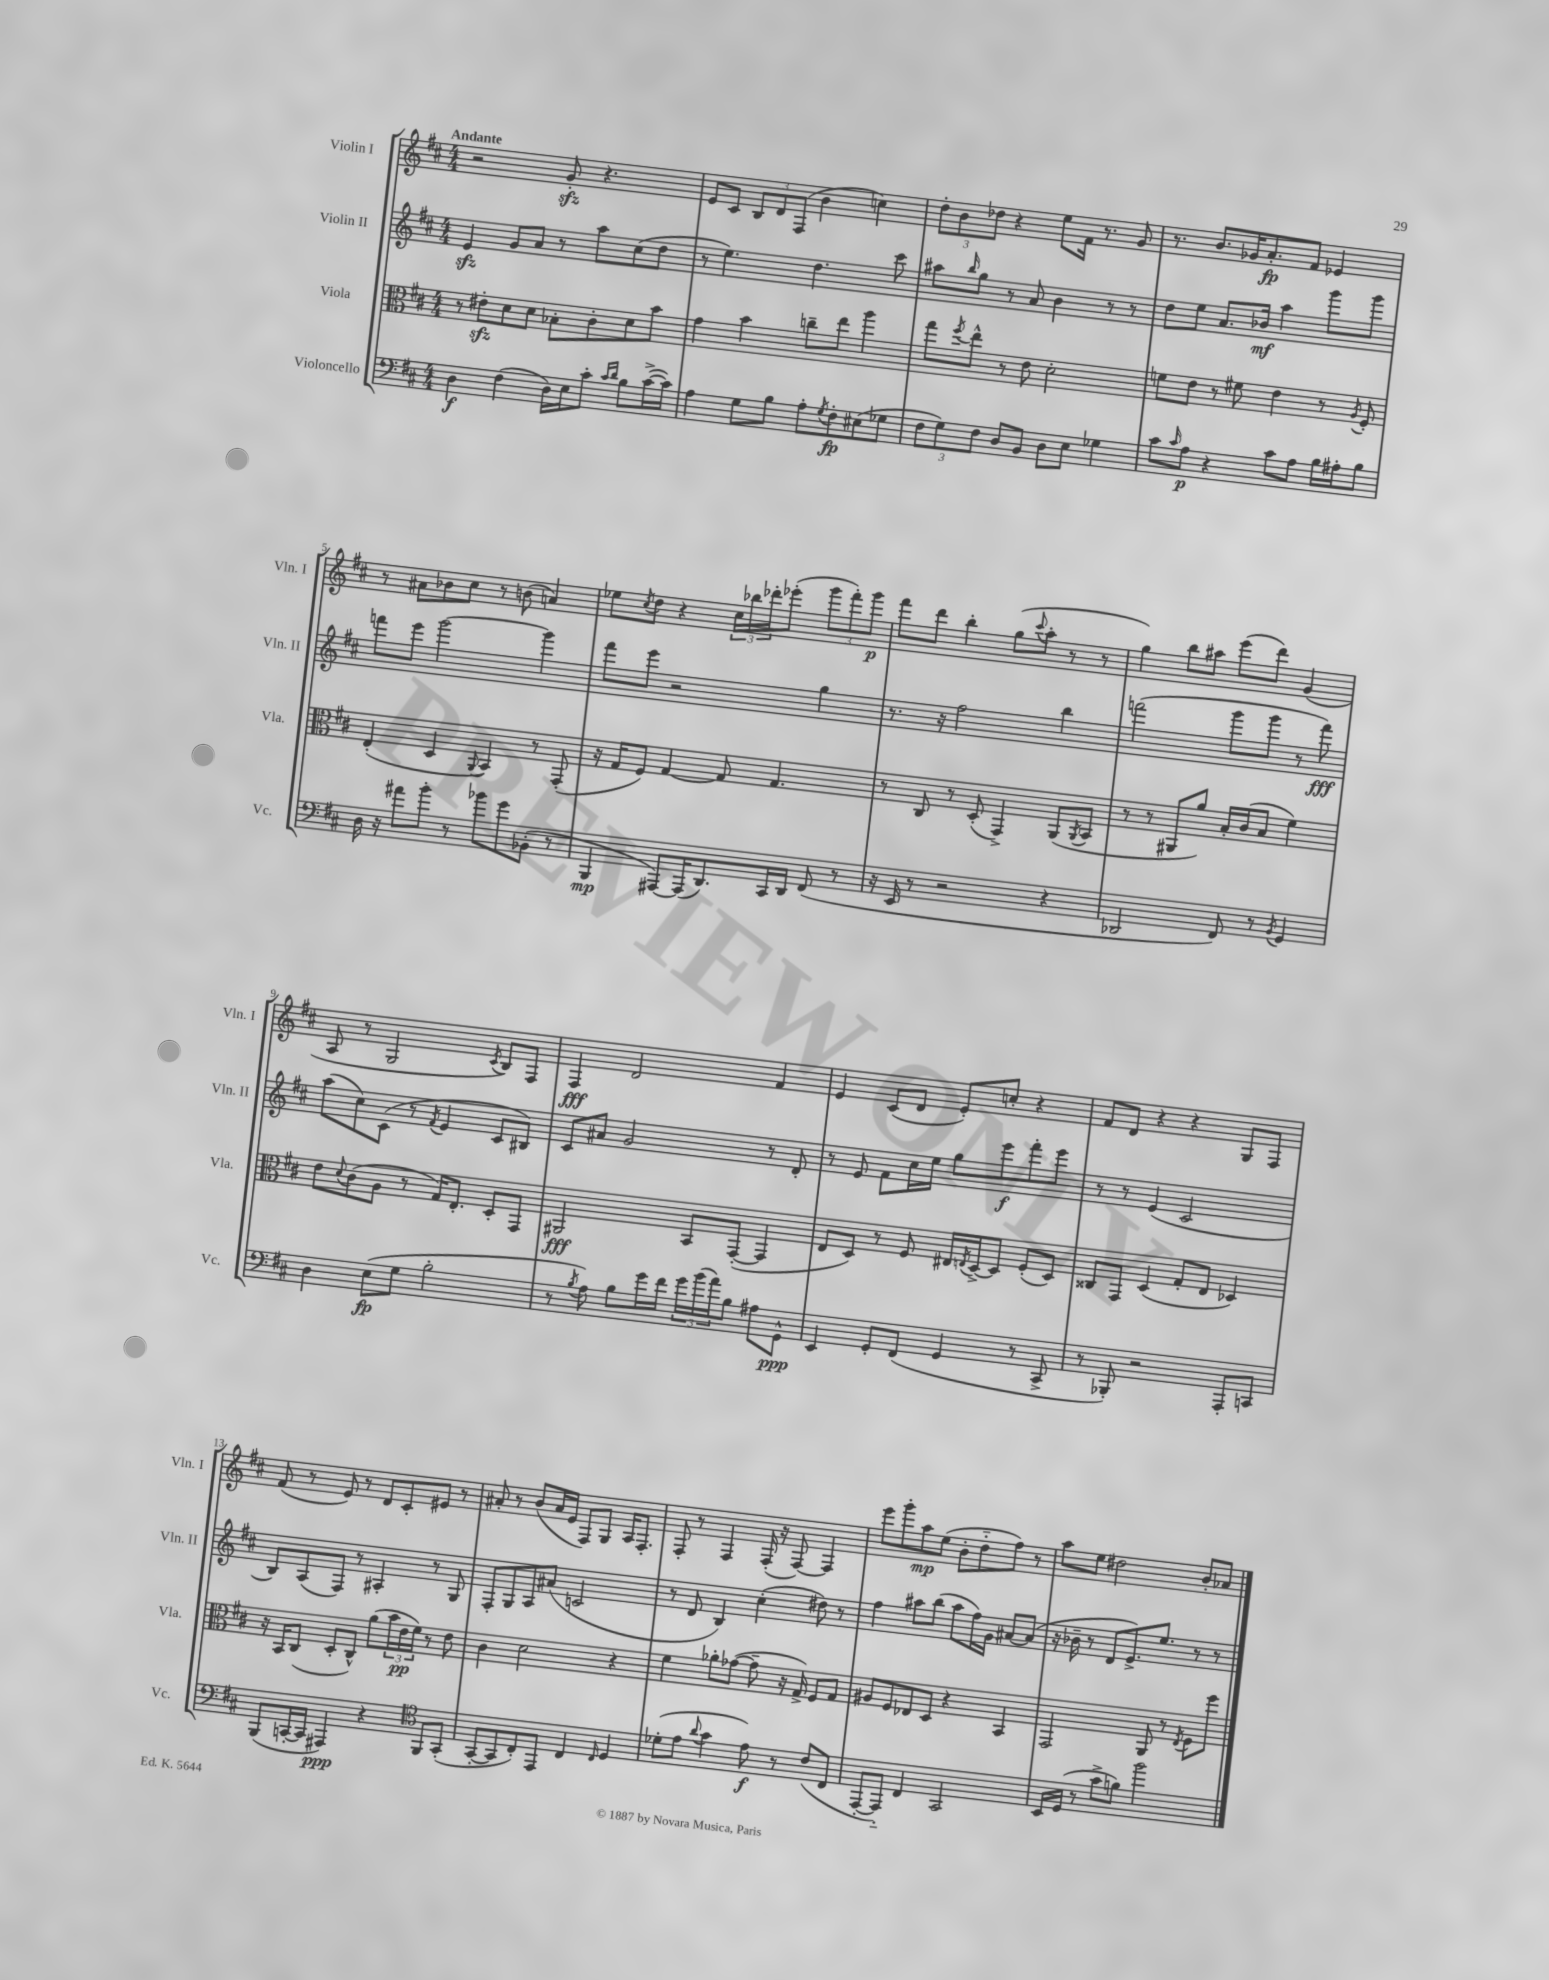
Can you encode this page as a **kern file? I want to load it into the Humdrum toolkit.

**kern	**kern	**kern	**kern
*staff4	*staff3	*staff2	*staff1
*clefF4	*clefC3	*clefG2	*clefG2
*k[f#c#]	*k[f#c#]	*k[f#c#]	*k[f#c#]
*M4/4	*M4/4	*M4/4	*M4/4
4D	8r	4e	2r
.	8e#'	.	.
(4F#	8d	8g	.
.	8d	8a	.
16D)	8B-'	8r	8g'
16E	.	.	.
8c#'	8c#'	8aa	4.r
16qqc#	.	.	.
16qqd	.	.	.
8B	8d	(8cc#	.
([16c#^	8b	8dd	.
16c#])	.	.	.
=	=	=	=
4A	4g	8r	8e
.	.	4.ee)	8c#
8G	4b	.	12B
.	.	.	12d
8B	.	.	.
.	.	.	(12F#
8A'	8cc~	4.dd	4b
8qG	.	.	.
8F#'	8ee	.	.
(8E#	4aa	.	4cc)
8G-	.	8ccc#	.
=	=	=	=
12F#	8gg	8aa#	12dd'
12G)	.	.	12b
.	8qff#	16qqbb	.
.	8ee^^	8gg	.
12F#	.	.	12dd-
8D	8r	8r	4r
8BB	8e	8a	.
8D	2d'	4b	8ee
8E	.	.	16f#
.	.	.	8.r
4G-	.	8r	.
.	.	8r	8g
=	=	=	=
8c#	8f	8dd	8.r
16qqc#	.	.	.
8A	8e	8ee	.
.	.	.	8.b
4r	8r	8.a	.
.	8f#	.	16g-
.	.	16b-	8.a'
8c#	4e	4aa	.
8A	.	.	8f#
16B	8r	8ggg	4e-
16A#'	.	.	.
.	8qA	.	.
8B	8F#'	8ggg	.
=	=	=	=
16D	(4E'	8fff	8r
16r	.	.	.
8a#	.	8eee	8a#
8b'	4D	[2ggg	8b-
8r	.	.	8cc#
.	8qqAA	.	.
8b-	4BB)	.	8r
8g	.	.	(8b
(8BB-'	8r	4ggg]	4a)
8r	(8GG'	.	.
=	=	=	=
4BBB	16r	8fff#	8ee-
.	16G	.	.
.	.	.	8qcc#
.	8F#)	8eee	8dd
[8AAA#)	[4G	2r	4r
(16AAA#]	.	.	.
8.DD)	.	.	.
.	8G]	.	24cc#
.	.	.	24bb-
.	.	.	24ddd-'
16CC#	4.G	.	(8eee-'
16DD	.	.	.
(8FF#	.	4gg	12ggg
.	.	.	12fff#')
8r	.	.	.
.	.	.	12ggg
=	=	=	=
16r	8r	8.r	8fff#
16EE	.	.	.
8r	8C#	.	8ddd
.	.	16r	.
2r	8r	2ff#	4bb'
.	(8D'	.	.
.	4GG^)	.	(8gg
.	.	.	8qqccc#
.	.	.	8aa'
4r	(8AA	4bb	8r
.	8qAA	.	.
.	8BB	.	8r
=	=	=	=
2DD-	8r	(2fff	4gg)
.	8r	.	.
.	8AA#	.	8bb
.	8a)	.	8aa#
8FF#)	16B'	8ggg	(8eee
.	(16c#	.	.
8r	8B	8ggg	8ddd)
8qBB	.	.	.
4GG	4f#)	8r	(4g
.	.	8fff)	.
=	=	=	=
4D	8e	(8aa	8A
.	8qqd	.	.
.	(8c#	8cc#)	8r
(8E	8A	(8c#	2G
8G	8r	8r	.
.	.	8qf#	.
2B'	16G)	4e	.
.	8.E'	.	.
.	.	.	8qc#
.	8D'	8c#	8B)
.	8GG	8B#)	8F#
=	=	=	=
8r	2AA#	8c#	4F#
8qB	.	.	.
8A)	.	8a#	.
8B	.	2g	2d
16g	.	.	.
16f#	.	.	.
24g	8BB	.	.
(24b	.	.	.
24a)	.	.	.
8B	([8GG'	.	.
8A#	4GG]	8r	4f#
8GG^^	.	8d'	.
=	=	=	=
4EE	8E	8r	4e
.	8D)	8e	.
8GG'	8r	8f#	(8c#
(8FF#	8F#	16cc#	8d
.	.	16ee	.
4GG	16E#	8gg	8e')
.	8qE	.	.
.	[16D^	.	.
.	8D]	8eee	8cc'
8r	(8F#'	8fff#'	4r
8CC#^	8D)	8eee	.
=	=	=	=
8r	8C##	8r	8f#
8BBB-')	8GG	8r	8d
2r	(4D	(4e	4r
.	8G'	2c#	4r
.	8E	.	.
8AAA'	4D-)	.	8G
8CC	.	.	8F#
=	=	=	=
(8BBB	16r	8B)	(8f#
.	16BB	.	.
[16CC'	(8C#	(8A	8r
16CC]	.	.	.
4AAA#)	8D'	8F#)	8e)
.	8C#^^)	8r	8r
4r	(8a	4A#'	8d
.	24b	.	8c#'
.	24e	.	.
.	24f#)	.	.
*clefC4	*	*	*
8FF#	8r	8r	8e#
(8GG'	8e	8G	8r
=	=	=	=
[8GG'	4c#	8F#'	8a#'
8GG]	.	8G	8r
8C#')	2d	8A	(8b
8EE	.	(8a#	16a#
.	.	.	16e
4C#	.	2c	8F#)
.	.	.	8G
16qqC#	.	.	.
4D	4r	.	16A
.	.	.	8.F#'
=	=	=	=
(8d-'	4f#	8r	8F#'
8e	.	8d	8r
8qqa	.	.	.
4g	8a-'	4B)	4F#
.	([8g-	.	.
8e)	8g-~]	(4cc#'	(16F#'
.	.	.	16r
8r	16r	.	[8F#)
.	16G^)	.	.
(8c#	8F#	8dd#)	4F#]
8C#	8G	8r	.
=	=	=	=
[8EE'	8A#	4ff#	8eee
8EE'~])	8F#	.	8ggg'
4C#	8E-	8aa#	8aa
.	8D	(8bb	(8ee
2GG	4r	8aa#	8b'
.	.	16ff#)	8dd'~
.	.	16g	.
.	4BB	[8a#	8ff#)
.	.	(8a#]	8r
=	=	=	=
16BB	2GG	16r	8aa
(16D	.	16b-~	.
8r	.	8r	8ee
8g^	.	8d	2dd#
8f)	.	8.e^)	.
2ff#	8AA	.	.
.	.	8.ee	.
.	8r	.	.
.	8qE	.	.
.	8F#	8r	8b'
.	8ff#	8r	8a-
==	==	==	==
*-	*-	*-	*-
